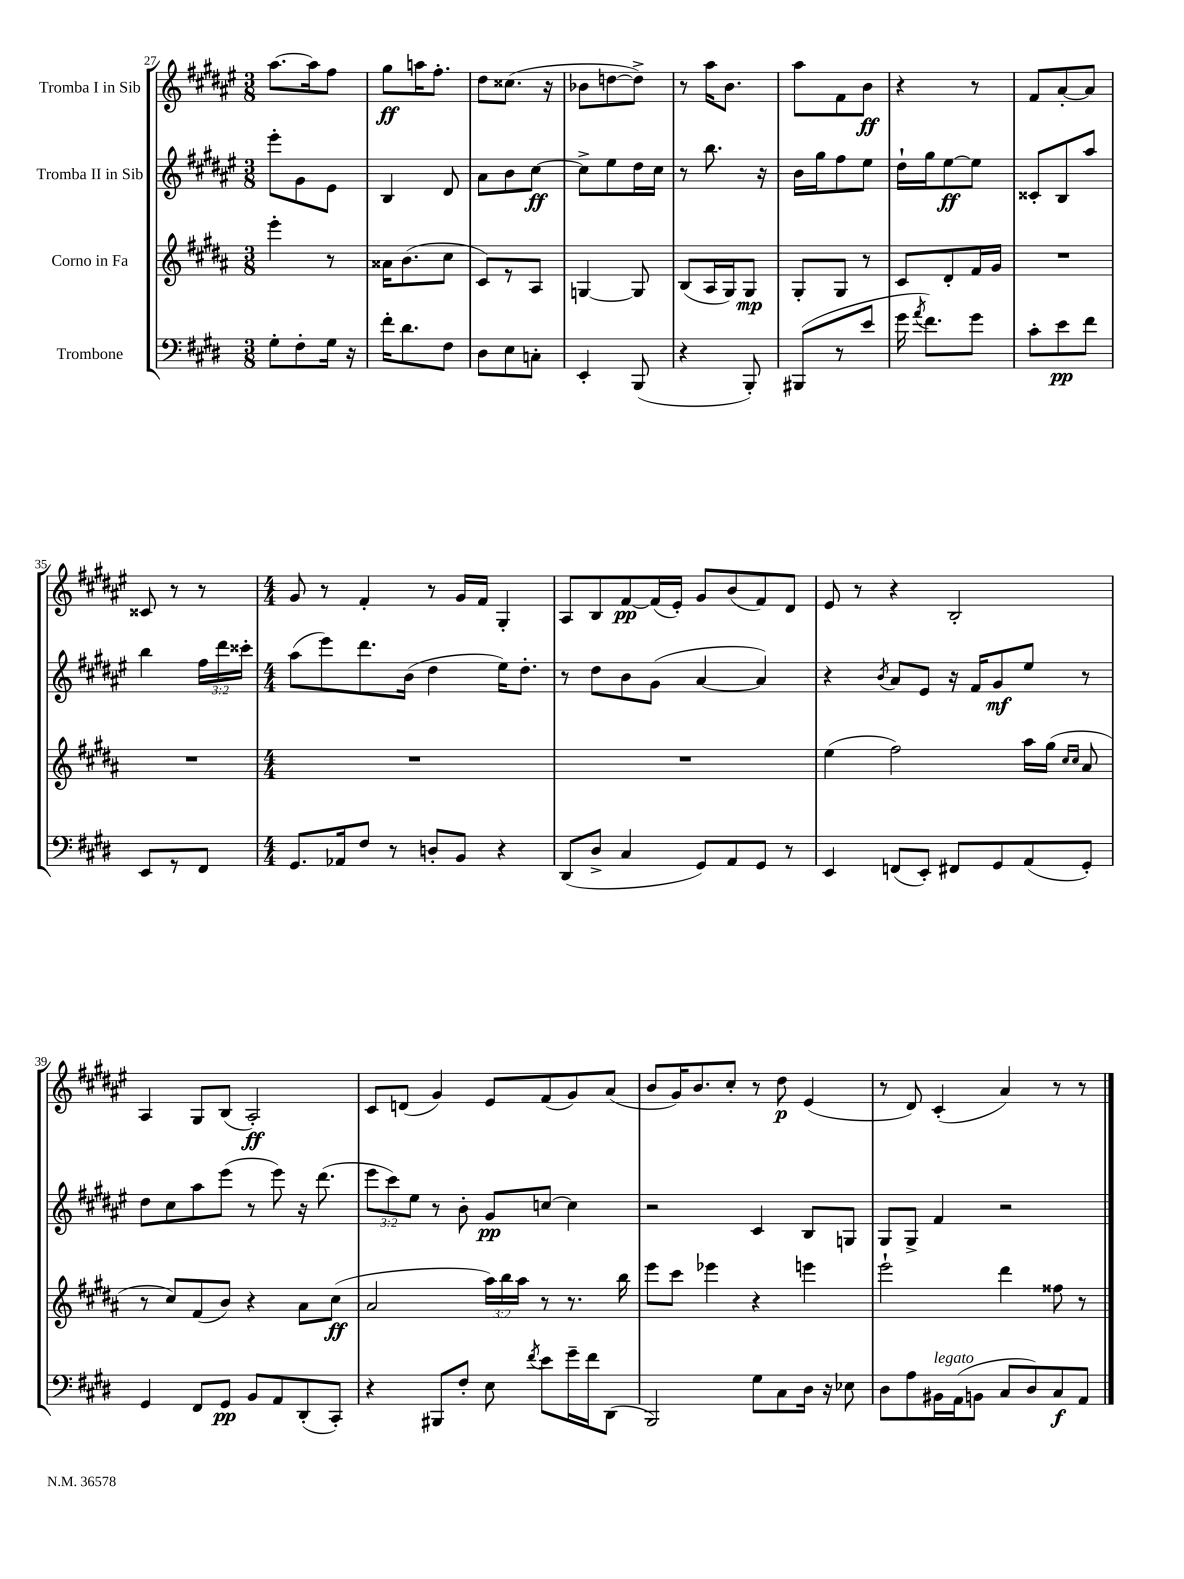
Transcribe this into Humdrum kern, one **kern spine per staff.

**kern	**dynam	**kern	**dynam	**kern	**dynam	**kern	**dynam
*part4	*part4	*part3	*part3	*part2	*part2	*part1	*part1
*staff4	*staff4	*staff3	*staff3	*staff2	*staff2	*staff1	*staff1
*I"Trombone	*	*I"Corno in Fa	*	*I"Tromba II in Sib	*	*I"Tromba I in Sib	*
*clefF4	*	*clefG2	*	*clefG2	*	*clefG2	*
*k[f#c#g#d#]	*	*k[f#c#g#d#a#]	*	*k[f#c#g#d#a#e#]	*	*k[f#c#g#d#a#e#]	*
*M3/8	*	*M3/8	*	*M3/8	*	*M3/8	*
=27	=27	=27	=27	=27	=27	=27	=27
8G#'\L	.	4eee'\	.	8eee#'\L	.	[8.aa#\L	.
8F#'\	.	.	.	8g#\	.	.	.
.	.	.	.	.	.	16aa#\k]	.
16G#\Jk	.	8r	.	8e#\J	.	8ff#\J	.
16r	.	.	.	.	.	.	.
=28	=28	=28	=28	=28	=28	=28	=28
16f#'\KL	.	16a##X\KL	.	4B/	.	8gg#\L	ff
8.d#\	.	(8.b\	.	.	.	.	.
.	.	.	.	.	.	16aan\K	.
.	.	.	.	.	.	8.ff#'\J	.
8F#\J	.	8cc#\J	.	8d#/	.	.	.
=29	=29	=29	=29	=29	=29	=29	=29
8D#\L	.	8c#/L)	.	8a#\L	.	8dd#\L	.
8E\	.	8r	.	8b\	.	(8.cc##X\J	.
8Cn'\J	.	8A#/J	.	[8cc#\J	ff	.	.
.	.	.	.	.	.	16r	.
=30	=30	=30	=30	=30	=30	=30	=30
4EE'/	.	[4Gn/	.	8cc#^\L]	.	8b-X\L	.
.	.	.	.	8ee#\	.	[8ddn\	.
(8BBB/	.	8G/]	.	16dd#\L	.	8dd^\J])	.
.	.	.	.	16cc#\JJ	.	.	.
=31	=31	=31	=31	=31	=31	=31	=31
4r	.	(8B/L	.	8r	.	8r	.
.	.	16A#/L	.	8.bb\	.	16aa#\KL	.
.	.	16G#/J)	.	.	.	8.b\J	.
8BBB'/)	.	8G#/J	mp	.	.	.	.
.	.	.	.	16r	.	.	.
=32	=32	=32	=32	=32	=32	=32	=32
(8BBB#X/L	.	8G#'/L	.	16b\LL	.	8aa#\L	.
.	.	.	.	16gg#\J	.	.	.
8r	.	8G#/J	.	8ff#\	.	8f#\	.
8e/J	.	8r	.	8ee#\J	.	8b\J	ff
=33	=33	=33	=33	=33	=33	=33	=33
16g#\	.	8c#/L	.	16dd#`\LL	.	4r	.
8qa/	.	.	.	.	.	.	.
8.f#\L)	.	.	.	16gg#\J	.	.	.
.	.	8d#'/	.	[8ee#\	ff	.	.
8g#\J	.	16f#/L	.	8ee#\J]	.	8r	.
.	.	16g#/JJ	.	.	.	.	.
=34	=34	=34	=34	=34	=34	=34	=34
8c#'\L	.	4.r	.	8c##X'/L	.	8f#/L	.
8e\	pp	.	.	8B/	.	[8a#'/	.
8f#\J	.	.	.	8aa#/J	.	8a#/J]	.
!!LO:LB:g=z
=35	=35	=35	=35	=35	=35	=35	=35
8EE/L	.	4.r	.	4bb\	.	8c##X/	.
8r	.	.	.	.	.	8r	.
8FF#/J	.	.	.	24ff#\LL	.	8r	.
.	.	.	.	24ddd#\	.	.	.
.	.	.	.	24ccc##X'\JJ	.	.	.
=36	=36	=36	=36	=36	=36	=36	=36
*M4/4	*	*M4/4	*	*M4/4	*	*M4/4	*
8.GG#/L	.	1r	.	(8aa#\L	.	8g#/	.
.	.	.	.	8eee#\)	.	8r	.
16AA-X/k	.	.	.	.	.	.	.
8F#/J	.	.	.	8.ddd#\	.	4f#'/	.
8r	.	.	.	.	.	.	.
.	.	.	.	(16b\Jk	.	.	.
8Dn'/L	.	.	.	4dd#\	.	8r	.
8BB/J	.	.	.	.	.	16g#/LL	.
.	.	.	.	.	.	16f#/JJ	.
4r	.	.	.	16ee#\KL)	.	4G#'/	.
.	.	.	.	8.dd#'\J	.	.	.
=37	=37	=37	=37	=37	=37	=37	=37
(8DD#/L	.	1r	.	8r	.	8A#/L	.
8D#^/J	.	.	.	8dd#\L	.	8B/	.
4C#/	.	.	.	8b\	.	[8f#/	pp
.	.	.	.	(8g#\J	.	(16f#/L]	.
.	.	.	.	.	.	16e#'/JJ)	.
8GG#/L)	.	.	.	[4a#/	.	8g#/L	.
8AA/	.	.	.	.	.	(8b/	.
8GG#/J	.	.	.	4a#/])	.	8f#/)	.
8r	.	.	.	.	.	8d#/J	.
=38	=38	=38	=38	=38	=38	=38	=38
4EE/	.	(4ee\	.	4r	.	8e#/	.
.	.	.	.	.	.	8r	.
.	.	.	.	8qb/	.	.	.
(8FFn/L	.	2ff#\)	.	8a#/L	.	4r	.
8EE'/J)	.	.	.	8e#/J	.	.	.
8FF#X/L	.	.	.	16r	.	2B'/	.
.	.	.	.	16f#/KL	.	.	.
8GG#/	.	.	.	8g#/	mf	.	.
(8AA/	.	16aa#\LL	.	8ee#/J	.	.	.
.	.	(16gg#\JJ	.	.	.	.	.
.	.	16qqcc#/LL	.	.	.	.	.
.	.	16qqcc#/JJ	.	.	.	.	.
8GG#'/J)	.	8a#/	.	8r	.	.	.
!!LO:LB:g=z
=39	=39	=39	=39	=39	=39	=39	=39
4GG#/	.	8r	.	8dd#\L	.	4A#/	.
.	.	8cc#/L)	.	8cc#\	.	.	.
8FF#/L	.	(8f#/	.	8aa#\	.	8G#/L	.
8GG#/J	pp	8b/J)	.	(8eee#\J	.	(8B/J	.
8BB/L	.	4r	.	8r	.	2A#'/)	ff
8AA/	.	.	.	8eee#\)	.	.	.
(8DD#'/	.	8a#\L	.	16r	.	.	.
.	.	.	.	(8.ddd#\	.	.	.
8CC#'/J)	.	(8cc#\J	ff	.	.	.	.
=40	=40	=40	=40	=40	=40	=40	=40
4r	.	2a#/	.	12eee#\L	.	8c#/L	.
.	.	.	.	12ccc#\)	.	.	.
.	.	.	.	.	.	(8dn/J	.
.	.	.	.	12ee#\J	.	.	.
8BBB#X/L	.	.	.	8r	.	4g#/)	.
8F#'/J	.	.	.	8b'\	.	.	.
8E\	.	24aa#\LL)	.	8g#/L	pp	8e#/L	.
.	.	24bb\	.	.	.	.	.
.	.	24aa#\JJ	.	.	.	.	.
8qf#/	.	.	.	.	.	.	.
8e\L	.	8r	.	[8ccn/J	.	(8f#/	.
16g#~\L	.	8.r	.	4cc\]	.	8g#/)	.
16f#\J	.	.	.	.	.	.	.
(8DD#\J	.	.	.	.	.	(8a#/J	.
.	.	16bb\	.	.	.	.	.
=41	=41	=41	=41	=41	=41	=41	=41
2BBB/)	.	8eee\L	.	2r	.	8b/L	.
.	.	8ccc#\J	.	.	.	16g#/K)	.
.	.	.	.	.	.	8.b/	.
.	.	4eee-X\	.	.	.	.	.
.	.	.	.	.	.	8cc#'/J	.
8G#\L	.	4r	.	4c#/	.	8r	.
8C#\	.	.	.	.	.	8dd#\	p
16D#\Jk	.	4eeen\	.	8B/L	.	(4e#/	.
16r	.	.	.	.	.	.	.
8E-X\	.	.	.	8Gn/J	.	.	.
=42	=42	=42	=42	=42	=42	=42	=42
8D#\L	.	2eee`\	.	8G#/L	.	8r	.
8A\	.	.	.	8G#^/J	.	8d#/)	.
!LO:TX:a:i:t=legato	!	!	!	!	!	!	!
16BB#X\L	.	.	.	4f#/	.	(4c#'/	.
(16AA\J	.	.	.	.	.	.	.
8BBn\J	.	.	.	.	.	.	.
8C#/L	.	4ddd#\	.	2r	.	4a#/)	.
8D#/)	.	.	.	.	.	.	.
8C#/	f	8ff##X\	.	.	.	8r	.
8AA/J	.	8r	.	.	.	8r	.
==	==	==	==	==	==	==	==
*-	*-	*-	*-	*-	*-	*-	*-
